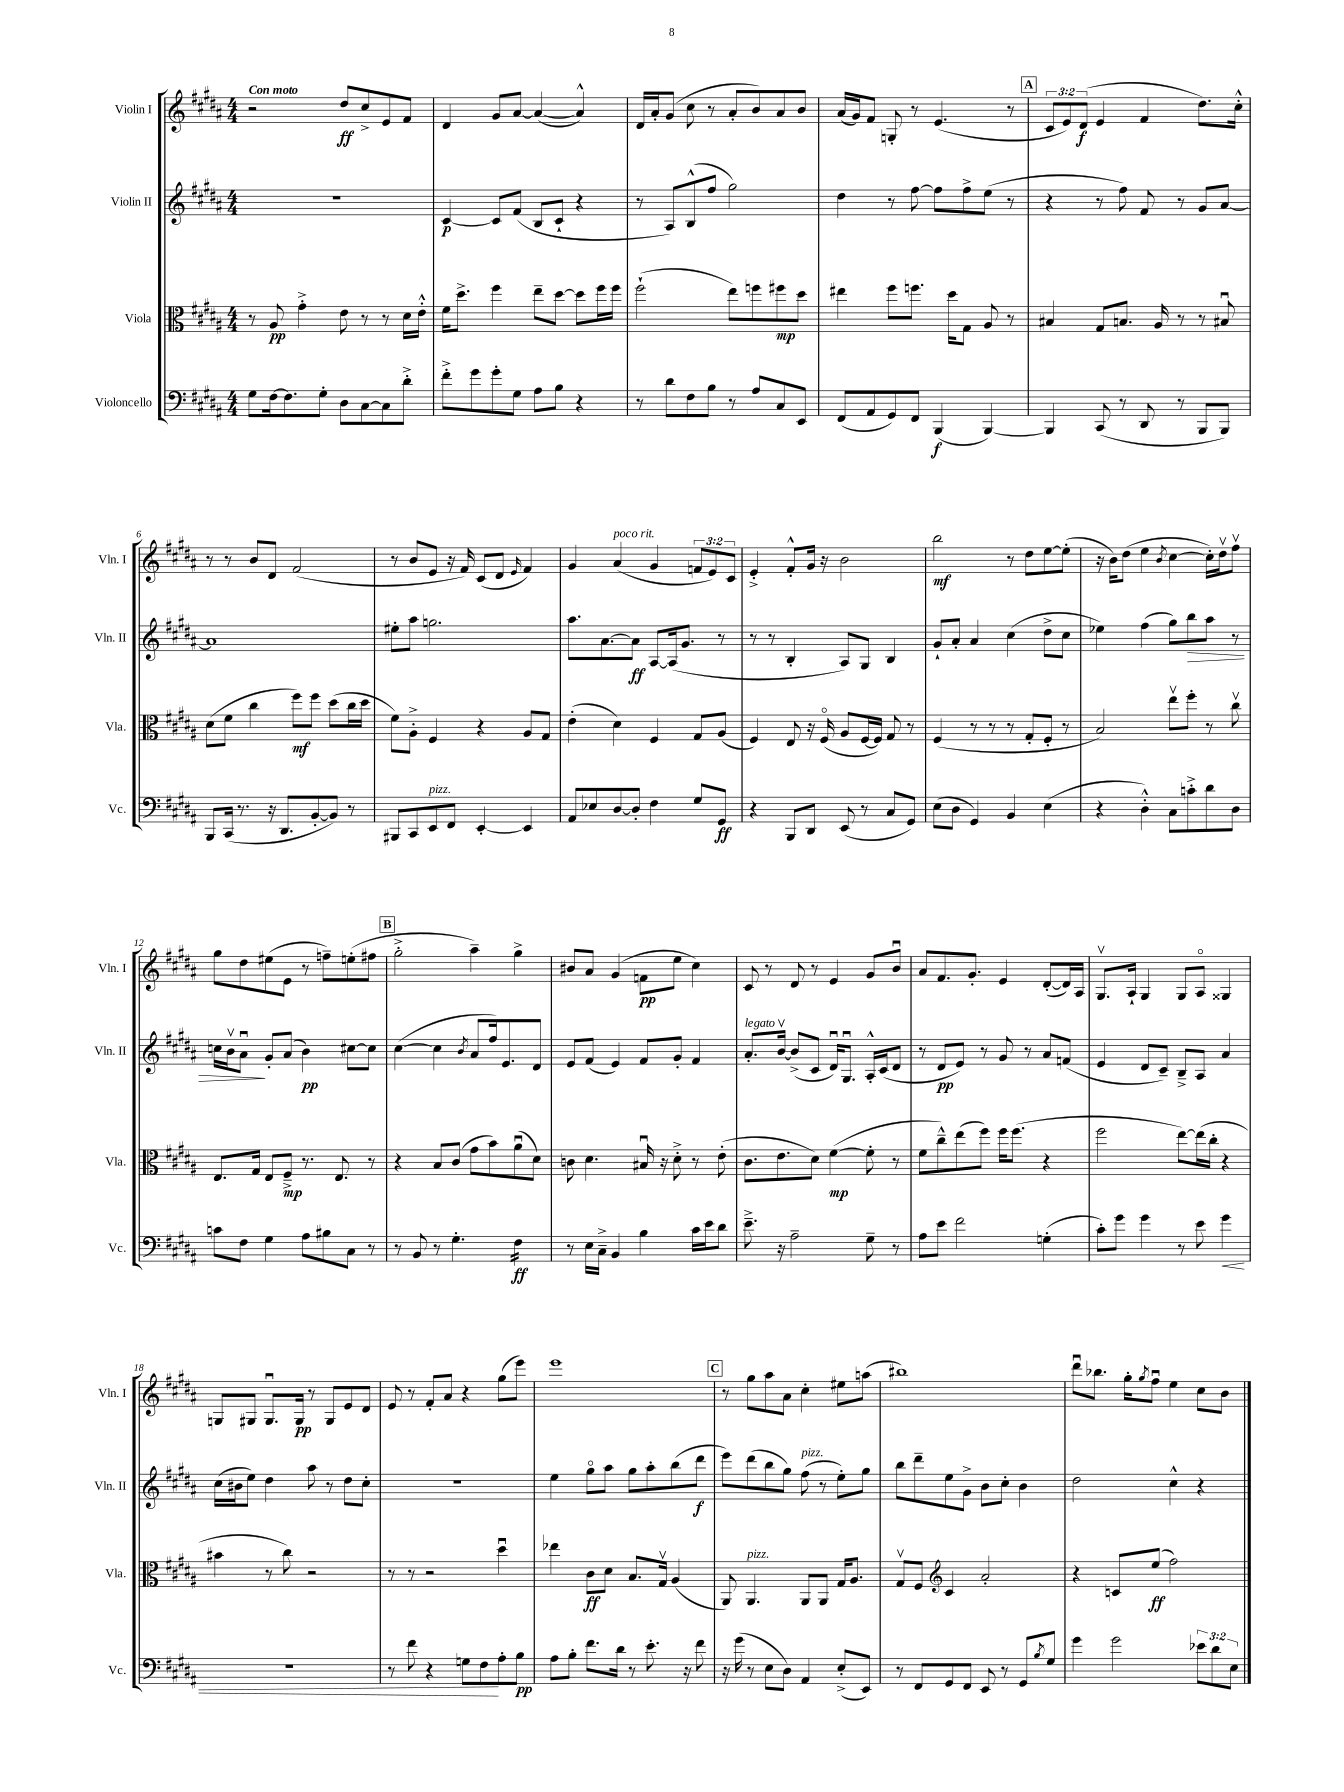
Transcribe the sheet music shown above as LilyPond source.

<<
\new StaffGroup <<
\new Staff = "s0" \with { instrumentName = "Violin I" shortInstrumentName = "Vln. I" } {
    \clef treble \key b \major \numericTimeSignature \time 4/4 \override Staff.TupletNumber.text = #tuplet-number::calc-fraction-text \tempo "Con moto"
    r2 dis''8\ff cis''8-> e'8 fis'8 |
    dis'4 gis'8 ais'8~ ais'4~( ais'4-^) |
    dis'16 ais'16-. gis'8( cis''8 r8 ais'8-. b'8) ais'8 b'8 |
    ais'16( gis'16) fis'8 g8-. r8 e'4.( r8 |
    \mark \markup { \box "A" } \tuplet 3/2 { cis'8 e'8) dis'8\f( } e'4 fis'4 dis''8.) cis''16-.-^ |
    r8 r8 b'8 dis'8 fis'2( |
    r8 b'8 e'8 r16 fis'16) cis'8( dis'8 \grace { e'16 } fis'4) |
    gis'4 ais'4^\markup { \italic "poco rit." }( gis'4 \tuplet 3/2 { f'8 e'8) cis'8 } |
    e'4-.-> fis'8-.-^ gis'16 r16 b'2 |
    b''2\mf r8 dis''8 e''8~ e''8-.( |
    r16 b'16) dis''8( e''4 \acciaccatura { b'8 } cis''4~ cis''16-.) dis''16\upbow fis''8\upbow |
    gis''8 dis''8 eis''8( e'8 r8 f''8--) e''8-.( fis''8 |
    \mark \markup { \box "B" } gis''2-.-> ais''4--) gis''4-> |
    bis'8 ais'8 gis'4( f'8\pp e''8 cis''4) |
    cis'8 r8 dis'8 r8 e'4 gis'8 b'8\downbow |
    ais'8 fis'8. gis'8.-. e'4 dis'8~-.( dis'16) ais16 |
    gis8.\upbow ais16-! gis4 gis8 ais8\flageolet gisis4 |
    g8 gis8 gis8.\downbow gis16\pp r8 gis8 e'8 dis'8 |
    e'8 r8 fis'8-. ais'8 r4 gis''8( e'''8) |
    e'''1 |
    \mark \markup { \box "C" } r8 gis''8 ais''8 ais'8 cis''4-. eis''8 a''8( |
    bis''1) |
    dis'''8\downbow bes''8. gis''16-. \acciaccatura { gis''8 } fis''8\downbow e''4 cis''8 b'8 \bar "|." |
}
\new Staff = "s1" \with { instrumentName = "Violin II" shortInstrumentName = "Vln. II" } {
    \clef treble \key b \major \numericTimeSignature \time 4/4
    R1 |
    cis'4~\p cis'8 fis'8( b8 cis'8-! r4 |
    r8 ais8) b8-^( fis''8 gis''2) |
    dis''4 r8 fis''8~ fis''8 fis''8-> e''8( r8 |
    \mark \markup { \box "A" } r4 r8 fis''8) fis'8 r8 gis'8 ais'8~ |
    ais'1 |
    eis''8-. ais''8 g''2. |
    ais''8. ais'8.~ ais'8\ff ais8~ ais16( gis'8. r8 |
    r8 r8 b4-. ais8) gis8 b4 |
    gis'8-! ais'8-. ais'4 cis''4( dis''8-> cis''8 |
    ees''4) fis''4( gis''8) b''8\> ais''8 r8 |
    c''16 b'16\upbow ais'8\downbow\! gis'8-. ais'8( b'4\pp) cis''8~ cis''8 |
    \mark \markup { \box "B" } cis''4~( cis''4 \acciaccatura { b'8 } ais'8 fis''16) e'8. dis'8 |
    e'8 fis'8( e'4) fis'8 gis'8-. fis'4 |
    ais'8.-.^\markup { \italic "legato" } b'16~\upbow b'8->( cis'8 dis'16\downbow) gis8.\downbow ais16-.-^ cis'16( dis'8 |
    r8 dis'8\pp e'8) r8 gis'8 r8 ais'8 f'8( |
    e'4 dis'8 cis'8--) b8---> ais8 ais'4 |
    cis''16( bis'16 e''8) dis''4 ais''8 r8 dis''8 cis''8-. |
    r1 |
    e''4 gis''8\flageolet ais''8 gis''8 ais''8-. b''8( dis'''8\f |
    \mark \markup { \box "C" } e'''8) dis'''8( b''8 gis''8) fis''8^\markup { \italic "pizz." }( r8 e''8-.) gis''8 |
    b''8 dis'''8-- e''8 gis'8-> b'8 cis''8-. b'4 |
    dis''2 cis''4-^ r4 \bar "|." |
}
\new Staff = "s2" \with { instrumentName = "Viola" shortInstrumentName = "Vla." } {
    \clef alto \key b \major \numericTimeSignature \time 4/4
    r8 ais8\pp gis'4-.-> e'8 r8 r8 dis'16 e'16-.-^ |
    fis'16 dis''8.-> fis''4 e''8-- dis''8~ dis''8 fis''16 fis''16 |
    fis''2-!( e''8) f''8 fis''8\mp dis''8 |
    eis''4 fis''8 f''8. dis''16 gis8 ais8 r8 |
    \mark \markup { \box "A" } bis4 gis8 b8. ais16 r8 r8 bis8\downbow |
    dis'8( fis'8 cis''4 fis''8\mf) fis''8 dis''8( cis''16 dis''16 |
    fis'8) ais8-.-> fis4 r4 ais8 gis8 |
    e'4-.( dis'4) fis4 gis8 ais8( |
    fis4) e8 r16 fis16\flageolet( ais8 fis16~ fis16) gis8 r8 |
    fis4( r8 r8 r8 gis8-. fis8-. r8 |
    b2) e''8\upbow fis''8-. r8 cis''8\upbow |
    e8. gis16 e8 fis8--->\mp r8. e8. r8 |
    \mark \markup { \box "B" } r4 b8 cis'8( gis'8 b'8) ais'8\downbow( dis'8) |
    c'8 dis'4. bis16\downbow r16 dis'8-.-> r8 e'8-.( |
    cis'8. e'8. dis'8) fis'4~\mp( fis'8-. r8 |
    fis'8 cis''8---^) e''8( fis''8) fis''16 fis''8.( r4 |
    fis''2 e''8~) e''16( cis''16-. r4 |
    bis'4 r8 cis''8) r2 |
    r8 r8 r2 dis''4\downbow |
    ees''4 cis'8\ff dis'8 b8. gis16\upbow ais4( |
    \mark \markup { \box "C" } ais,8) ais,4.^\markup { \italic "pizz." } ais,8 ais,8 gis16 ais8. |
    gis8\upbow fis8 \clef treble cis'4 ais'2-. |
    r4 c'8 e''8\ff( fis''2) \bar "|." |
}
\new Staff = "s3" \with { instrumentName = "Violoncello" shortInstrumentName = "Vc." } {
    \clef bass \key b \major \numericTimeSignature \time 4/4 \override Staff.TupletNumber.text = #tuplet-number::calc-fraction-text
    gis8 fis16~ fis8. gis8-. dis8 cis8~ cis8 dis'8-.-> |
    fis'8-.-> gis'8 gis'8-. gis8 ais8 b8 r4 |
    r8 dis'8 fis8 b8 r8 ais8 cis8 e,8 |
    fis,8( ais,8 gis,8) fis,8 b,,4\f( b,,4~) |
    \mark \markup { \box "A" } b,,4 cis,8( r8 dis,8 r8 b,,8 b,,8) |
    b,,8 cis,16( r8. r16 dis,8. b,8~-. b,8) r8 |
    bis,,8 cis,8 e,8^\markup { \italic "pizz." } fis,8 e,4~-. e,4 |
    ais,8 ees8 dis8~ dis8-. fis4 gis8 gis,8\ff |
    r4 b,,8 dis,8 e,8( r8 cis8 gis,8) |
    e8( dis8 gis,4) b,4 e4( |
    r4 dis4-.-^) cis8 c'8-.-> dis'8 dis8 |
    c'8 fis8 gis4 ais8 bis8 cis8 r8 |
    \mark \markup { \box "B" } r8 b,8 r8 gis4.-. fis4:16\ff |
    r8 e16 cis16---> b,4 b4 cis'16 e'16 dis'8 |
    e'8.---> r16 ais2-- gis8-- r8 |
    ais8 e'8 fis'2 g4-.( |
    cis'8-.) gis'8 gis'4 r8 e'8 gis'4\< |
    R1 |
    r8 fis'8 r4 g8 fis8\! ais8-. b8\pp |
    ais8 b8-. fis'8. dis'16 r8 e'8.-. r16 fis'8 |
    \mark \markup { \box "C" } r16 gis'16( r8 e8 dis8) ais,4 e8-.->( e,8) |
    r8 fis,8 gis,8 fis,8 e,8 r8 gis,8 \acciaccatura { b8 } gis8 |
    gis'4 gis'2 \tuplet 3/2 { ees'8 dis'8 e8 } \bar "|." |
}
>>
>>
